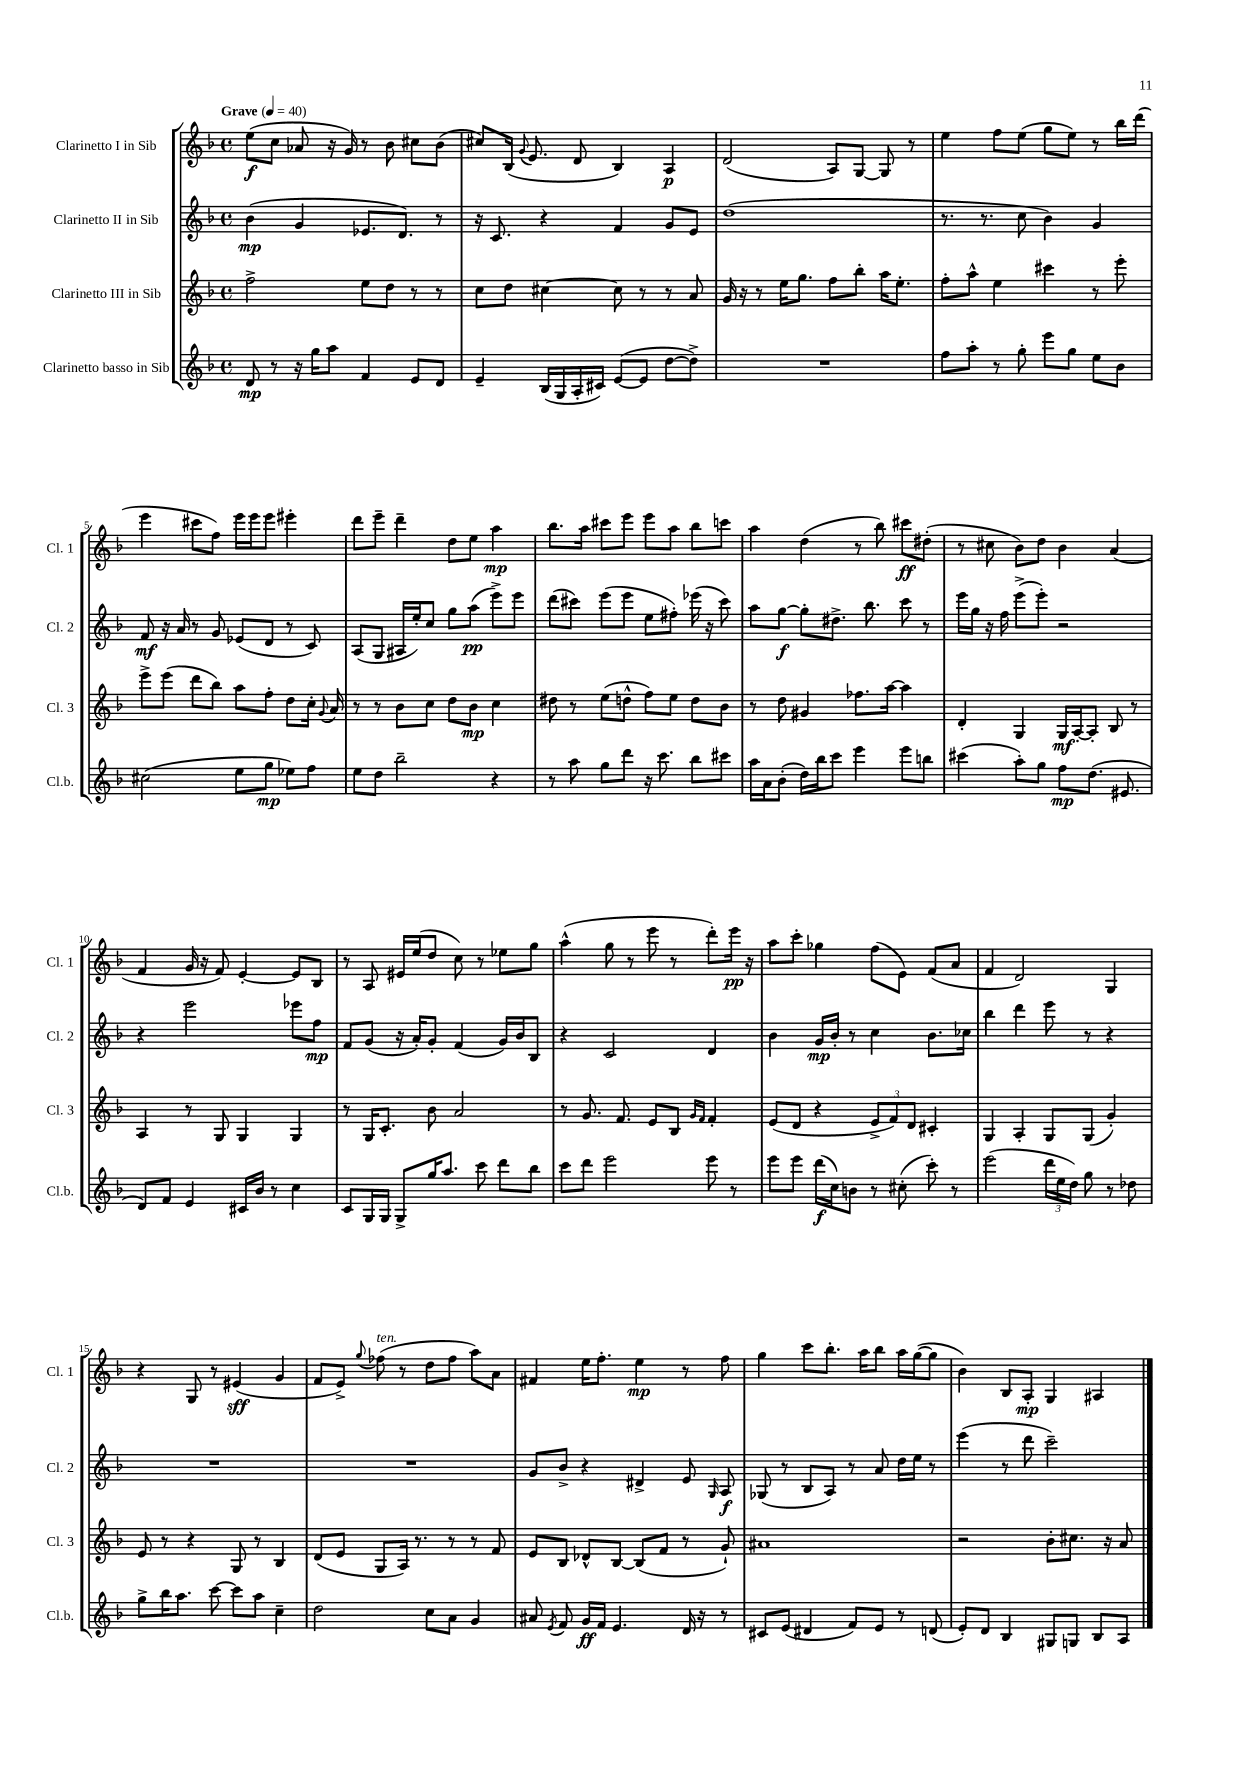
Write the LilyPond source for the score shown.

<<
\new StaffGroup <<
\new Staff = "s0" \with { instrumentName = "Clarinetto I in Sib" shortInstrumentName = "Cl. 1" } {
    \clef treble \key f \major \defaultTimeSignature \time 4/4 \tempo "Grave" 4 = 40
    \autoBeamOff e''8[\f( c''8] aes'8 r16 g'16) r8 bes'8 cis''8[ bes'8]( |
    cis''8[) bes16]( \appoggiatura { g'8 } e'8. d'8 bes4) a4\p |
    d'2( a8[) g8]~ g8 r8 |
    e''4 f''8[ e''8]( g''8[ e''8]) r8 bes''16[ d'''16]( |
    e'''4 cis'''8[ f''8]) e'''16[ e'''16 e'''8] eis'''4-. |
    d'''8[ e'''8]-- d'''4-- d''8[ e''8] a''4\mp |
    bes''8.[ a''16] cis'''8[ e'''8] e'''8[ a''8] bes''8[ c'''8] |
    a''4 d''4( r8 bes''8) cis'''8[\ff dis''8]-.( |
    r8 cis''8 bes'8[) d''8] bes'4 a'4( |
    f'4 g'16 r16 f'8) e'4~-. e'8[ bes8] |
    r8 a8 eis'16[ e''16( d''8] c''8) r8 ees''8[ g''8] |
    a''4-^( g''8 r8 e'''8 r8 d'''8[-.) e'''16]\pp r16 |
    a''8[ c'''8]-. ges''4 f''8[( e'8]) f'8[( a'8] |
    f'4 d'2) g4 |
    r4 g8 r8 eis'4\sff( g'4 |
    f'8[ e'8]->) \appoggiatura { g''8 } fes''8^\markup { \italic "ten." }( r8 d''8[ fes''8] a''8[) a'8] |
    fis'4 e''16[ f''8.]-. e''4\mp r8 f''8 |
    g''4 c'''8[ bes''8.]-. a''16[ bes''8] a''16[ g''16~( g''8] |
    bes'4) bes8[ a8]-.\mp g4 ais4 \bar "|." |
}
\new Staff = "s1" \with { instrumentName = "Clarinetto II in Sib" shortInstrumentName = "Cl. 2" } {
    \clef treble \key f \major \defaultTimeSignature \time 4/4
    \autoBeamOff bes'4\mp( g'4 ees'8.[ d'8.]) r8 |
    r16 c'8. r4 f'4 g'8[ e'8] |
    d''1( |
    r8. r8. c''8 bes'4) g'4 |
    f'8\mf r16 a'16 r8 g'8 ees'8[( d'8] r8 c'8) |
    a8[( g8] ais16[ e''16-.) c''8] g''8[ a''8]\pp( e'''8[->) e'''8] |
    d'''8[( cis'''8]) e'''8[( e'''8] e''8[ fis''8]-.) ees'''16( r16 cis'''8) |
    a''8[ g''8]~\f g''8[-. dis''8.]-> bes''8. c'''8 r8 |
    e'''16[ g''16] r16 f''16 e'''8[->( e'''8]-.) r2 |
    r4 e'''2 ees'''8[ f''8]\mp |
    f'8[ g'8]( r16 a'16[-.) g'8]-. f'4( g'16[) bes'16 bes8] |
    r4 c'2 d'4 |
    bes'4 g'16[\mp bes'16]-. r8 c''4 bes'8.[ ces''16] |
    bes''4 d'''4 e'''8 r8 r4 |
    R1 |
    R1 |
    g'8[ bes'8]-> r4 dis'4-> e'8 \grace { g16 } a8\f |
    ges8( r8 bes8[ a8]) r8 a'8 d''16[ e''16] r8 |
    e'''4( r8 d'''8 c'''2--) \bar "|." |
}
\new Staff = "s2" \with { instrumentName = "Clarinetto III in Sib" shortInstrumentName = "Cl. 3" } {
    \clef treble \key f \major \defaultTimeSignature \time 4/4
    \autoBeamOff f''2-> e''8[ d''8] r8 r8 |
    c''8[ d''8] cis''4~ cis''8 r8 r8 a'8 |
    g'16 r16 r8 e''16[ g''8.] f''8[ bes''8]-. a''16[ e''8.]-. |
    f''8[-. a''8]-^ e''4 cis'''4 r8 e'''8-. |
    e'''8[-> e'''8]( d'''8[ bes''8]) a''8[ f''8]-. d''8[ c''16]-. \appoggiatura { g'8 } a'16 |
    r8 r8 bes'8[ c''8] d''8[ bes'8]\mp c''4 |
    dis''8 r8 e''8[( d''8]-^ f''8[) e''8] d''8[ bes'8] |
    r8 d''8 gis'4 fes''8.[ a''16]~ a''4 |
    d'4-. g4 g16[\mf a16~-. a8]-. bes8 r8 |
    a4 r8 g8 g4 g4 |
    r8 g16[ c'8.]-. bes'8 a'2 |
    r8 g'8. f'8. e'8[ bes8] \grace { g'16[ f'16] } f'4-. |
    e'8[( d'8] r4 \tuplet 3/2 { e'8[-> f'8) d'8] } cis'4-. |
    g4 a4-. g8[ g8]( g'4-.) |
    e'8 r8 r4 g8 r8 bes4 |
    d'8[( e'8] g8[ a16]) r8. r8 r8 f'8 |
    e'8[ bes8] des'8[-^ bes8]~ bes8[( f'8] r8 g'8-!) |
    ais'1 |
    r2 bes'8[-. cis''8.] r16 a'8 \bar "|." |
}
\new Staff = "s3" \with { instrumentName = "Clarinetto basso in Sib" shortInstrumentName = "Cl.b." } {
    \clef treble \key f \major \defaultTimeSignature \time 4/4
    \autoBeamOff d'8\mp r8 r16 g''16[ a''8] f'4 e'8[ d'8] |
    e'4-- bes16[( g16 a16-. cis'16]) e'8[~( e'8] d''8[~ d''8]->) |
    R1 |
    f''8[ a''8]-. r8 g''8-. e'''8[ g''8] e''8[ bes'8] |
    cis''2( e''8[ g''8]\mp ees''8[) f''8] |
    e''8[ d''8] bes''2-- r4 |
    r8 a''8 g''8[ d'''8] r16 c'''8. bes''8[ cis'''8] |
    a''16[ a'16 bes'8]-.( d''16[) bes''16 c'''8] e'''4 e'''8[ b''8] |
    cis'''4( a''8[-.) g''8] f''8[\mp d''8.]( eis'8. |
    d'8[) f'8] e'4 cis'16[ bes'16] r8 c''4 |
    c'8[ g16 g16] g8[-> g''16 a''8.] c'''8 d'''8[ bes''8] |
    c'''8[ d'''8] e'''2 e'''8 r8 |
    e'''8[ e'''8] d'''16[\f( c''16) b'8] r8 cis''8-.( c'''8-.) r8 |
    e'''2( \tuplet 3/2 { d'''16[ e''16 d''16]) } g''8 r8 des''8 |
    g''8[-> bes''16 a''8.] c'''8~ c'''8[ a''8] c''4-- |
    d''2 c''8[ a'8] g'4 |
    ais'8 \acciaccatura { e'8 } f'8 g'16[\ff f'16] e'4. d'16 r16 r8 |
    cis'8[ e'8]( dis'4 f'8[) e'8] r8 d'8( |
    e'8[-.) d'8] bes4 gis8[ g8] bes8[ a8] \bar "|." |
}
>>
>>
